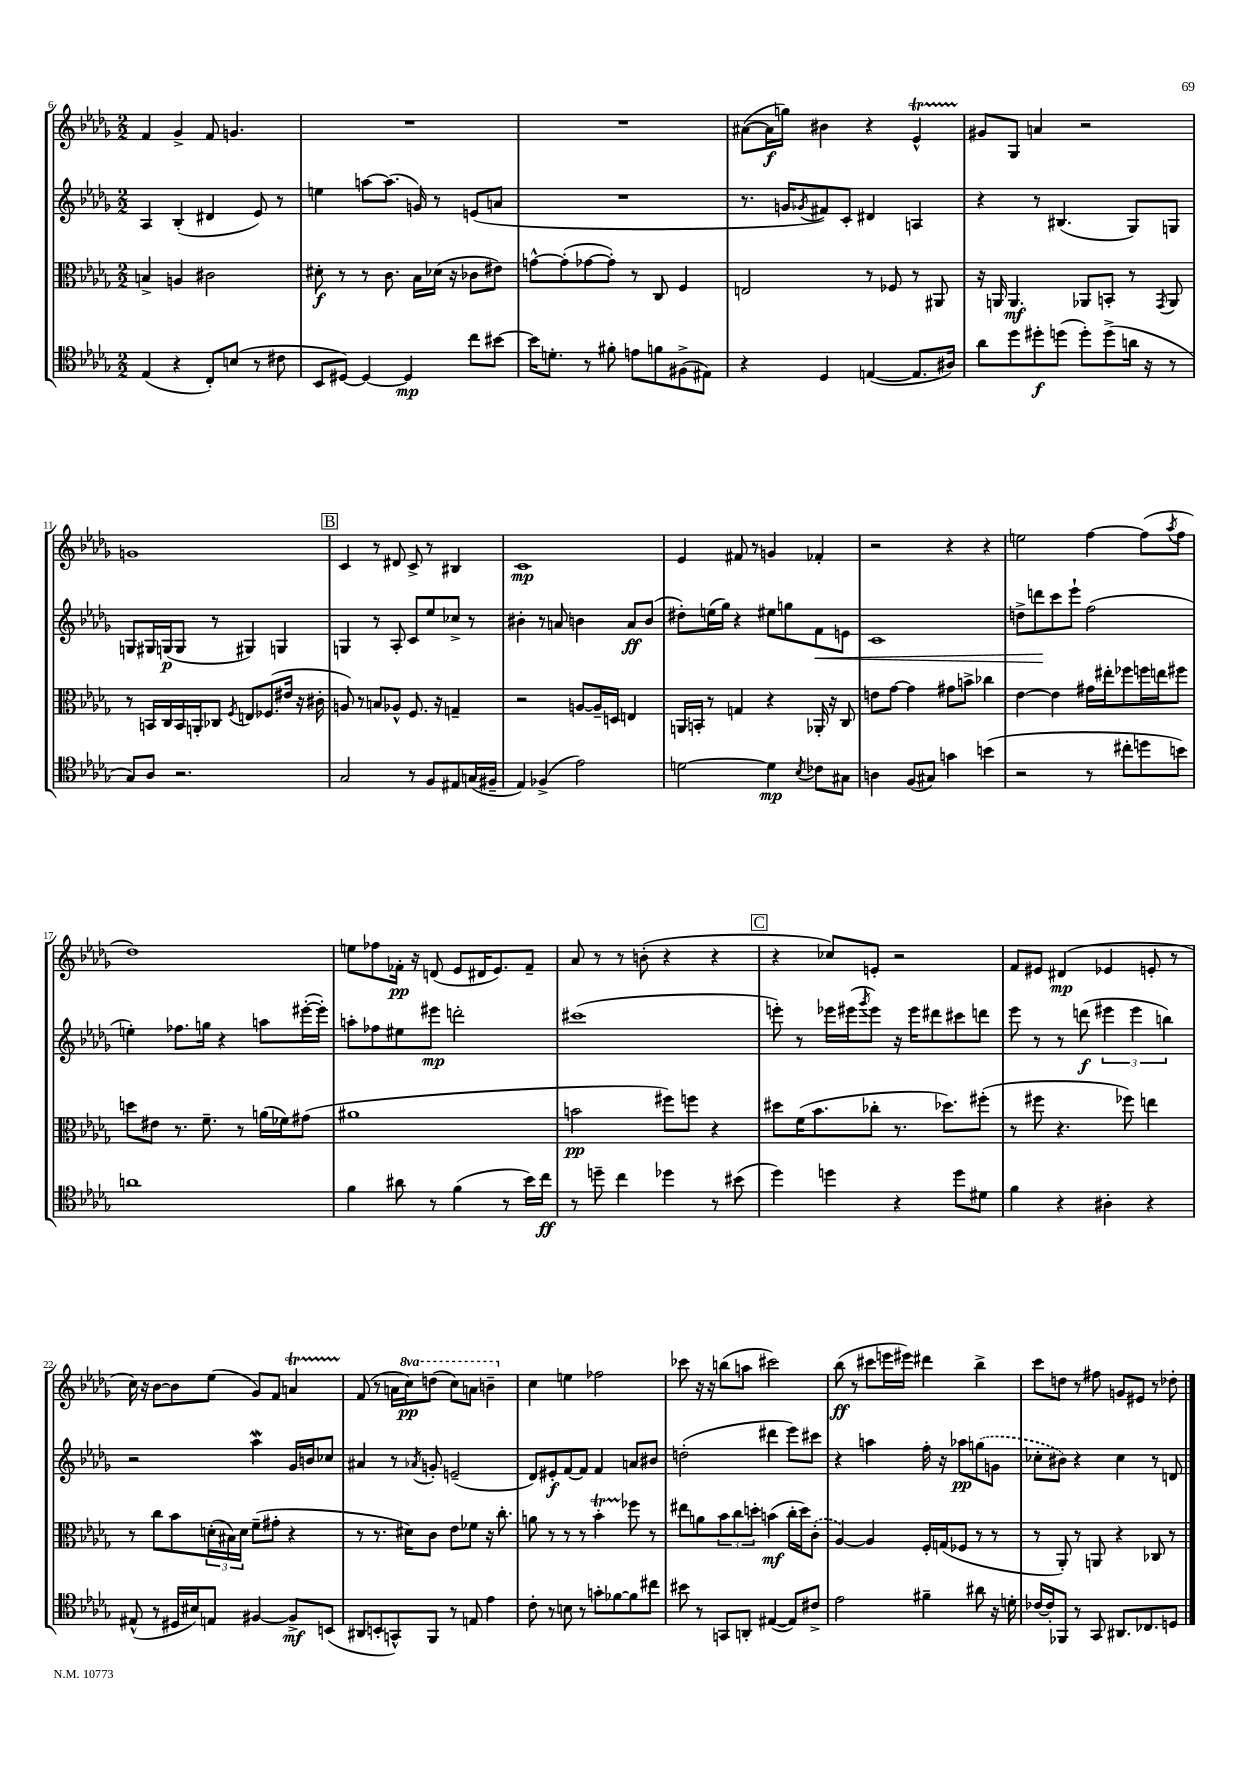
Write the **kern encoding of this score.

**kern	**dynam	**kern	**dynam	**kern	**dynam	**kern	**dynam
*part4	*part4	*part3	*part3	*part2	*part2	*part1	*part1
*staff4	*staff4	*staff3	*staff3	*staff2	*staff2	*staff1	*staff1
*clefC4	*	*clefC3	*	*clefG2	*	*clefG2	*
*k[b-e-a-d-g-]	*	*k[b-e-a-d-g-]	*	*k[b-e-a-d-g-]	*	*k[b-e-a-d-g-]	*
*M2/2	*	*M2/2	*	*M2/2	*	*M2/2	*
=6	=6	=6	=6	=6	=6	=6	=6
(4E-/	.	4Bn^/	.	4A-/	.	4f/	.
4r	.	4An/	.	(4B-'/	.	4g-^/	.
8C'/L)	.	2c#X\	.	4d#X/	.	8f/	.
(8Bn/J	.	.	.	.	.	4.gn/	.
8r	.	.	.	8e-/)	.	.	.
8c#X\	.	.	.	8r	.	.	.
=7	=7	=7	=7	=7	=7	=7	=7
8BB-/L	.	8d#X'\	f	4een\	.	1r	.
[8D#X/J)	.	8r	.	.	.	.	.
4D#/_	.	8r	.	[8aan\L	.	.	.
.	.	8.c\	.	(8.aa\J]	.	.	.
4D#/]	mp	.	.	.	.	.	.
.	.	16B-\LL	.	16gn/)	.	.	.
.	.	(16d-X\JJ	.	8r	.	.	.
.	.	16r	.	.	.	.	.
8cc\L	.	8c-X\L	.	(8en/L	.	.	.
[8b#X\J	.	8e#X\J)	.	8an/J	.	.	.
=8	=8	=8	=8	=8	=8	=8	=8
16b#\KL]	.	[8gn^^\L	.	1r	.	1r	.
8.dn'\J	.	.	.	.	.	.	.
.	.	(8g'\]	.	.	.	.	.
8r	.	[8g-X\	.	.	.	.	.
8f#X'\	.	8g-'\J])	.	.	.	.	.
8en\L	.	8r	.	.	.	.	.
8fn\	.	8C/	.	.	.	.	.
(8F#X^\	.	4F/	.	.	.	.	.
8E#X\J)	.	.	.	.	.	.	.
=9	=9	=9	=9	=9	=9	=9	=9
4r	.	2En/	.	8.r	.	([8a#X\L	.
.	.	.	.	.	.	16a#\L]	f
.	.	.	.	16gn/KL	.	16ggn\JJ)	.
.	.	.	.	8qg-X/	.	.	.
4D-/	.	.	.	8f#X/)	.	4b#X\	.
.	.	.	.	8c'/J	.	.	.
([4En/	.	8r	.	4d#X/	.	4r	.
.	.	8F-X/	.	.	.	.	.
8.E/L]	.	8r	.	4An/	.	4e-T^^/	.
.	.	8AA#X/	.	.	.	.	.
16A#X/Jk)	.	.	.	.	.	.	.
=10	=10	=10	=10	=10	=10	=10	=10
8a-\L	.	16r	.	4r	.	8g#X/L	.
.	.	16AAn/	.	.	.	.	.
8dd-\	.	4.AA/	mf	.	.	8G-/J	.
8dd#X'\	f	.	.	8r	.	4an/	.
(8ddn\J	.	.	.	(4.B#X/	.	.	.
8dd'\L)	.	8AA-X/L	.	.	.	2r	.
(8dd^\	.	8BBn'/J	.	.	.	.	.
16an\Jk	.	8r	.	8G-/L)	.	.	.
16r	.	.	.	.	.	.	.
.	.	8qGG-/	.	.	.	.	.
8r	.	8AA-/	.	8Gn/J	.	.	.
!!LO:LB:g=z
=11	=11	=11	=11	=11	=11	=11	=11
8G-/L)	.	8r	.	8Gn/L	.	1gn	.
8A-/J	.	16BBn/LL	.	16G#X/L	.	.	.
.	.	16C/	.	(16Gn/J	p	.	.
2.r	.	16BB/	.	8G/J	.	.	.
.	.	16AAn'/J	.	.	.	.	.
.	.	8C-X/J	.	8r	.	.	.
.	.	8qF/	.	.	.	.	.
.	.	8En/L	.	4G#X/)	.	.	.
.	.	(8.F-X/	.	.	.	.	.
.	.	.	.	4Gn/	.	.	.
.	.	16e#X/Jk	.	.	.	.	.
.	.	16r	.	.	.	.	.
.	.	16c#X'\	.	.	.	.	.
!!LO:REH:place=s1:t=B
=12	=12	=12	=12	=12	=12	=12	=12
2G-/	.	8An/)	.	4Gn/	.	4c/	.
.	.	8r	.	.	.	.	.
.	.	8Bn/L	.	8r	.	8r	.
.	.	8A-X^^/J	.	8A-'/	.	8d#X/	.
8r	.	8.F/	.	8c/L	.	8c^/	.
8F/L	.	.	.	8ee-/	.	8r	.
.	.	16r	.	.	.	.	.
8E#X/	.	4Gn~/	.	8cc-X^/J	.	4B#X/	.
(16Gn/L	.	.	.	8r	.	.	.
16F#X~/JJ	.	.	.	.	.	.	.
=13	=13	=13	=13	=13	=13	=13	=13
4E-/)	.	2r	.	4b#X'\	.	1c	mp
(4F-X^/	.	.	.	8r	.	.	.
.	.	.	.	8an/	.	.	.
2e-\)	.	[8An/L	.	4bn\	.	.	.
.	.	16A~/L]	.	.	.	.	.
.	.	16Dn/JJ	.	.	.	.	.
.	.	4En/	.	8a/L	ff	.	.
.	.	.	.	(8b/J	.	.	.
=14	=14	=14	=14	=14	=14	=14	=14
[2dn\	.	16AAn/LL	.	8dd#X'\L)	.	4e-/	.
.	.	16BBn'/JJ	.	.	.	.	.
.	.	8r	.	(16een\L	.	.	.
.	.	.	.	16gg-\JJ)	.	.	.
.	.	4Gn/	.	4r	.	8f#X/	.
.	.	.	.	.	.	8r	.
4d\]	mp	4r	.	8ee#X\L	.	4gn/	.
.	.	.	.	8ggn\	.	.	.
8qB-/	.	.	.	.	.	.	.
!	!	!	!	!	!LO:HP:b	!	!
8c-X\L	.	16AA-X'/	.	8f\	<	4f-X'/	.
.	.	16r	.	.	.	.	.
8G#X\J	.	8C/	.	8en\J	.	.	.
=15	=15	=15	=15	=15	=15	=15	=15
4An\	.	8en\L	.	1c	.	2r	.
.	.	[8g-\J	.	.	.	.	.
(8F/L	.	4g-\]	.	.	.	.	.
8G#X/J)	.	.	.	.	.	.	.
4gn\	.	8g#X\L	.	.	.	4r	.
.	.	8bn^\J	.	.	.	.	.
(4bn\	.	4cc-X\	.	.	.	4r	.
=16	=16	=16	=16	=16	=16	=16	=16
2r	.	[4e-\	.	8ddn^\L	.	2een\	.
.	.	.	.	8dddn\	.	.	.
.	.	4e-\]	.	8ccc\	[	.	.
.	.	.	.	8eee-`\J	.	.	.
8r	.	16g#X\LL	.	(2ff\	.	[4ff\	.
.	.	16ee#X'\J	.	.	.	.	.
8cc#X'\L	.	8ff-X\	.	.	.	.	.
8ddn\	.	16ffn\L	.	.	.	(8ff\L]	.
.	.	16een\J	.	.	.	.	.
.	.	.	.	.	.	8qaa-/	.
8bn\J)	.	8ff#X\J	.	.	.	8ff\J	.
!!LO:LB:g=z
=17	=17	=17	=17	=17	=17	=17	=17
1an	.	8ddn\L	.	4een'\)	.	1dd-)	.
.	.	8e#X\J	.	.	.	.	.
.	.	8.r	.	8.ff-X\L	.	.	.
.	.	8.f~\	.	16ggn\Jk	.	.	.
.	.	.	.	4r	.	.	.
.	.	8r	.	.	.	.	.
.	.	(16an\LL	.	8aan\L	.	.	.
.	.	16f-X\J)	.	.	.	.	.
.	.	(8g#X\J	.	([16eee#X'\L	.	.	.
.	.	.	.	16eee#'\JJ])	.	.	.
=18	=18	=18	=18	=18	=18	=18	=18
4f\	.	1a#X	.	8aan'\L	.	8een\L	.
.	.	.	.	8ff-X\	.	8ff-X\	.
8a#X\	.	.	.	8ee#X\	.	16f-X'\Jk	pp
.	.	.	.	.	.	16r	.
8r	.	.	.	8eee#X\J	mp	(8dn/	.
(4f\	.	.	.	2dddn'\	.	8e-/L	.
.	.	.	.	.	.	16d#X/K	.
.	.	.	.	.	.	8.e-/)	.
8r	.	.	.	.	.	.	.
16b-\LL)	.	.	.	.	.	8f-~/J	.
16cc\JJ	ff	.	.	.	.	.	.
=19	=19	=19	=19	=19	=19	=19	=19
8r	.	2bn\	pp	(1ccc#X	.	8a-/	.
8ddn~\	.	.	.	.	.	8r	.
4cc\	.	.	.	.	.	8r	.
.	.	.	.	.	.	(8bn'\	.
4dd-X\	.	8ff#X\L)	.	.	.	4r	.
.	.	8ffn\J	.	.	.	.	.
8r	.	4r	.	.	.	4r	.
(8b#X\	.	.	.	.	.	.	.
!!LO:REH:place=s1:t=C
=20	=20	=20	=20	=20	=20	=20	=20
4dd-\)	.	8dd#X\L	.	8eeen'\)	.	4r	.
.	.	(16f\K	.	8r	.	.	.
.	.	8.b-\	.	.	.	.	.
4ddn\	.	.	.	16eee-X\LL	.	8cc-X/L)	.
.	.	.	.	(16eee#X\J	.	.	.
.	.	.	.	8qggg-/	.	.	.
.	.	8cc-X'\J	.	8eee#\J)	.	8en'/J	.
4r	.	8.r	.	16r	.	2r	.
.	.	.	.	16eee#\KL	.	.	.
.	.	.	.	8ddd#X\	.	.	.
.	.	8.dd-X\L)	.	.	.	.	.
8dd\L	.	.	.	8ccc#X\	.	.	.
8d#X\J	.	(8ff#X'\J	.	8dddn\J	.	.	.
=21	=21	=21	=21	=21	=21	=21	=21
4f\	.	8r	.	8eee-\	.	8f/L	.
.	.	8ff#X\	.	8r	.	8e#X/J	.
4r	.	4.r	.	8r	.	(4d#X/	mp
.	.	.	.	(8dddn\	f	.	.
4A#X'\	.	.	.	6eee#X\	.	4e-X/	.
.	.	8ff-X\)	.	.	.	.	.
.	.	.	.	6eee#\	.	.	.
4r	.	4een\	.	.	.	8en'/	.
.	.	.	.	6bbn\)	.	.	.
.	.	.	.	.	.	8r	.
!!LO:LB:g=z
=22	=22	=22	=22	=22	=22	=22	=22
(8E#X^^/	.	8r	.	2r	.	16cc\)	.
.	.	.	.	.	.	16r	.
8r	.	8cc\L	.	.	.	[8b-\L	.
16D#X/LL	.	8b-\	.	.	.	8b-\]	.
16B#X/J)	.	.	.	.	.	.	.
8En/J	.	(24dn'\L	.	.	.	(8ee-\J	.
.	.	24B#X\)	.	.	.	.	.
.	.	24d\JJ	.	.	.	.	.
[4F#X/	.	(8f~\L	.	4aa-W\	.	8g-/L)	.
.	.	8g#X'\J	.	.	.	8f/J	.
8F#^/L]	mf	4r	.	16g-/LL	.	4ant/	.
.	.	.	.	16bn/J	.	.	.
(8BBn/J	.	.	.	8cc-X/J	.	.	.
=23	=23	=23	=23	=23	=23	=23	=23
8AA#X/L	.	8r	.	4a#X/	.	(8f/	.
8BBn'/	.	8.r	.	.	.	8r	.
8GGn^^/)	.	.	.	8r	.	16an\LL	.
*	*	*	*	*	*	*8va	*
.	.	16d#X\KL)	.	.	.	16ccc\J)	pp
.	.	.	.	8qa-X/	.	.	.
8FF/J	.	8c\J	.	8gn'/	.	(8dddn\J	.
8r	.	8e-\L	.	(2en~/	.	8ccc\L)	.
8En/	.	8f-X\J	.	.	.	8aan\J	.
4e-\	.	16r	.	.	.	4bbn~\	.
.	.	8.cc'\	.	.	.	.	.
=24	=24	=24	=24	=24	=24	=24	=24
*	*	*	*	*	*	*X8va	*
8c'\	.	8an\	.	8d-/L)	.	4cc\	.
8r	.	8r	.	8e#X'/	f	.	.
8Bn\	.	8r	.	[8f/	.	4een\	.
8r	.	8r	.	8f/J]	.	.	.
8gn'\L	.	4b-T'\	.	4f/	.	2ff-X\	.
[8f-X\	.	.	.	.	.	.	.
8f-\]	.	8ff-X\	.	8an/L	.	.	.
8cc#X\J	.	8r	.	8b#X/J	.	.	.
=25	=25	=25	=25	=25	=25	=25	=25
8b#X\	.	8ee#X\L	.	(2ddn'\	.	8ccc-X\	.
8r	.	8an\	.	.	.	16r	.
.	.	.	.	.	.	16r	.
8GGn/L	.	12b-\	.	.	.	(8bbn\L	.
.	.	12cc\	.	.	.	.	.
8AAn'/J	.	.	.	.	.	8aan\J	.
.	.	12ddn'\J	.	.	.	.	.
([4E#X/	.	(4bn\	mf	4ddd#X\	.	2ccc#X\)	.
8E#/L])	.	16cc'\LL	.	8eee-\L)	.	.	.
.	.	16dd\J)	.	.	.	.	.
8c#X^/J	.	(8c'\J	.	8ccc#X\J	.	.	.
=26	=26	=26	=26	=26	=26	=26	=26
2e-\	.	[4A-/)	.	4r	.	(8bb-\	ff
.	.	.	.	.	.	8r	.
.	.	4A-/]	.	4aan\	.	8ccc#X\L	.
.	.	.	.	.	.	16eeen\L	.
.	.	.	.	.	.	16eee#X\JJ)	.
4f#X~\	.	16F'/LL	.	16ff'\	.	4ddd#X\	.
.	.	(16Gn/J	.	16r	.	.	.
.	.	8F-X/J	.	8aa-X\L	pp	.	.
8a#X\	.	8r	.	(8ggn\	.	4bb-^\	.
16r	.	8r	.	8gn\J	.	.	.
16dn'\	.	.	.	.	.	.	.
=27	=27	=27	=27	=27	=27	=27	=27
[16c-X/LL	.	8r	.	8cc-X'\L	.	8ccc\L	.
16c-'/J]	.	.	.	.	.	.	.
8FF-X/J	.	8AA-'/)	.	8b#X\J)	.	8ddn\J	.
8r	.	8r	.	4r	.	8r	.
8GG-/	.	8AAn/	.	.	.	8ff#X\	.
8.AA#X/L	.	4r	.	4cc-\	.	8gn/L	.
.	.	.	.	.	.	8e#X/J	.
8.C-X/	.	.	.	.	.	.	.
.	.	8C-X/	.	8r	.	8r	.
8Dn/J	.	8r	.	8dn/	.	8dd-X'\	.
==	==	==	==	==	==	==	==
*-	*-	*-	*-	*-	*-	*-	*-
